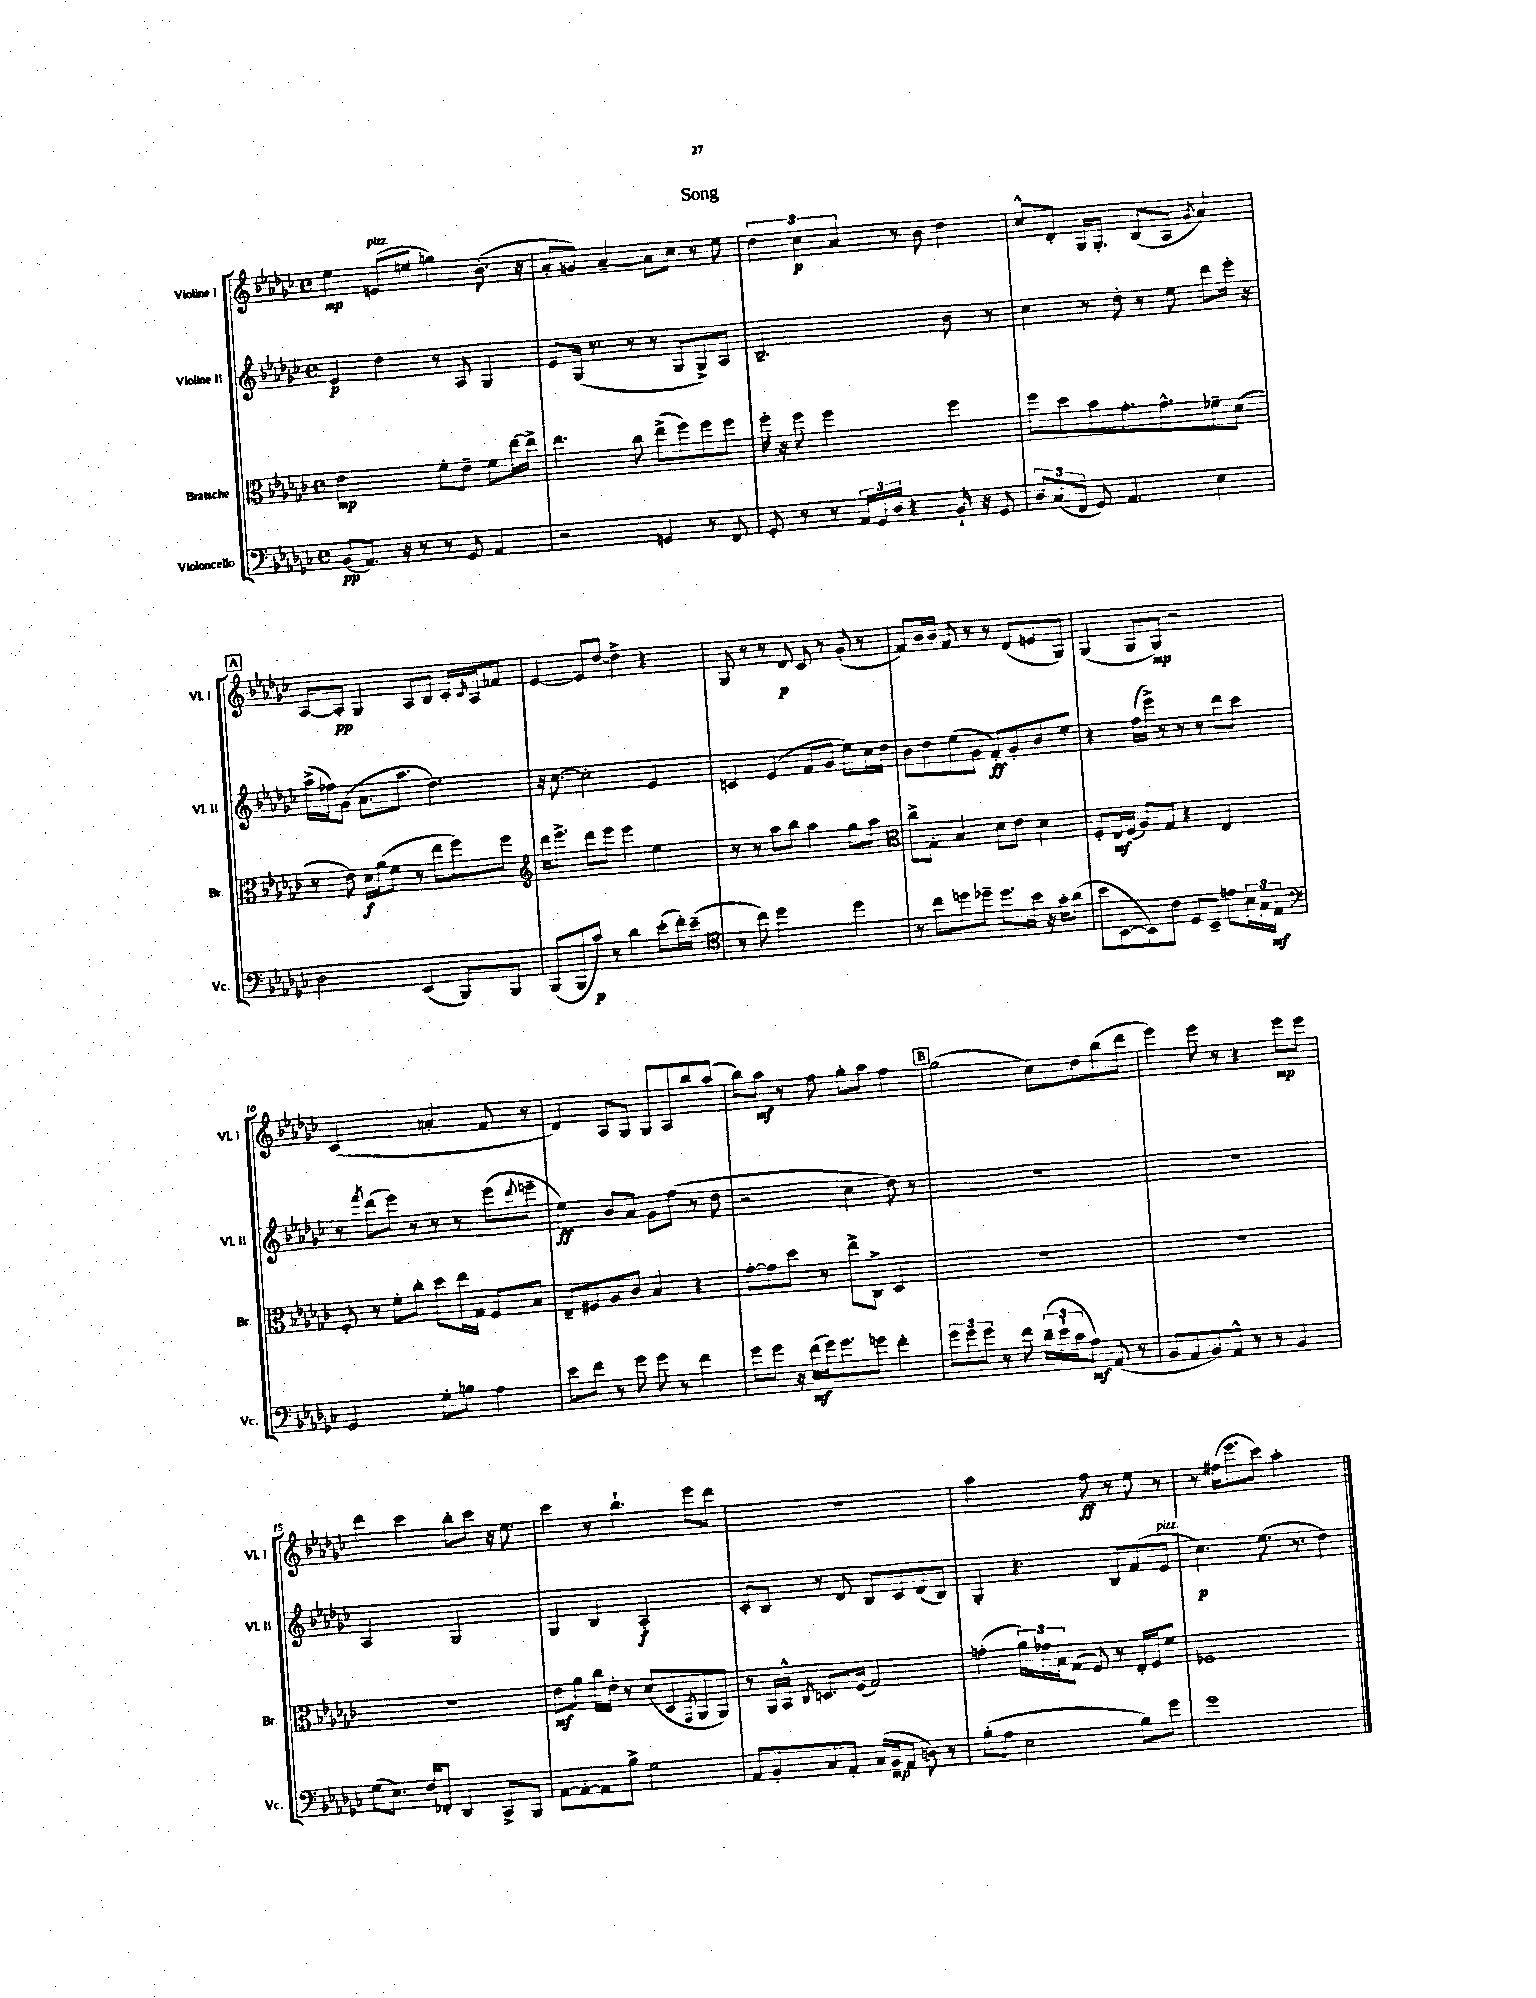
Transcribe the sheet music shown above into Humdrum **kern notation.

**kern	**dynam	**kern	**dynam	**kern	**dynam	**kern	**dynam
*part4	*part4	*part3	*part3	*part2	*part2	*part1	*part1
*staff4	*staff4	*staff3	*staff3	*staff2	*staff2	*staff1	*staff1
*I"Violoncello	*	*I"Bratsche	*	*I"Violine II	*	*I"Violine I	*
*I'Vc.	*	*I'Br.	*	*I'Vl. II	*	*I'Vl. I	*
*clefF4	*	*clefC3	*	*clefG2	*	*clefG2	*
*k[b-e-a-d-g-c-]	*	*k[b-e-a-d-g-c-]	*	*k[b-e-a-d-g-c-]	*	*k[b-e-a-d-g-c-]	*
*M4/4	*	*M4/4	*	*M4/4	*	*M4/4	*
*met(c)	*	*met(c)	*	*met(c)	*	*met(c)	*
=1	=1	=1	=1	=1	=1	=1	=1
(8BB-/L	pp	2e-\	mp	4e-/	p	4ee-\	mp
8.AA-/J)	.	.	.	.	.	.	.
!	!	!	!	!	!	!LO:TX:a:i:t=pizz.	!
.	.	.	.	4dd-\	.	(8en/L	.
16r	.	.	.	.	.	.	.
8r	.	.	.	.	.	8een/J	.
8r	.	8f'\L	.	8r	.	4ggn\)	.
8GG-/	.	8e-~\J	.	8A-/	.	.	.
4AA-/	.	8f\L	.	4G-/	.	(8.b-'\	.
.	.	[16ee-\L	.	.	.	.	.
.	.	16ee-^\JJ]	.	.	.	16r	.
=2	=2	=2	=2	=2	=2	=2	=2
2r	.	4.ee-\	.	8e-/L	.	8a-'/L	.
.	.	.	.	(16G-/Jk	.	8gn/J)	.
.	.	.	.	8.r	.	.	.
.	.	.	.	.	.	[4a-~/	.
.	.	8cc-\	.	8r	.	.	.
4GGn/	.	(8ee-^\L	.	8r	.	8a-\L]	.
.	.	8ff\)	.	8G-/L	.	8cc-\J	.
8r	.	8ff\	.	8G-^/)	.	8r	.
8FF/	.	8ff\J	.	8A-/J	.	8ee-\	.
=3	=3	=3	=3	=3	=3	=3	=3
8GG-'/	.	16ff'\	.	2.B-~/	.	6dd-\	.
.	.	16r	.	.	.	.	.
8r	.	8ff\	.	.	.	.	.
.	.	.	.	.	.	6cc-\	p
8r	.	2ff\	.	.	.	.	.
.	.	.	.	.	.	6a-/	.
24AA-/LL	.	.	.	.	.	.	.
24GG-/	.	.	.	.	.	.	.
24D-/JJ	.	.	.	.	.	.	.
4r	.	.	.	.	.	8r	.
.	.	.	.	.	.	8b-\	.
16BB-`/	.	4ff\	.	8b-\	.	4dd-\	.
16r	.	.	.	.	.	.	.
8GG-/	.	.	.	8r	.	.	.
=4	=4	=4	=4	=4	=4	=4	=4
12D-/L	.	8ff\L	.	4cc-\	.	8cc-^^/L	.
(12C-/	.	.	.	.	.	.	.
.	.	8dd-\	.	.	.	8d-'/J	.
12FF/J	.	.	.	.	.	.	.
8GG-/)	.	8b-\	.	8r	.	16G-/KL	.
.	.	.	.	.	.	8.G-'/J	.
4.AA-/	.	8.g-'\	.	8dd-'\	.	.	.
.	.	.	.	8r	.	(8B-/L	.
.	.	8.g-^^\	.	.	.	.	.
.	.	.	.	8ee-\	.	8A-/J	.
.	.	.	.	.	.	8qg-/	.
4E-\	.	8f-X~\	.	8ddd-\L	.	4a-/)	.
.	.	(8d-\J	.	16eee-'\Jk	.	.	.
.	.	.	.	16r	.	.	.
!!LO:LB:g=z
!!LO:REH:place=s1:t=A
=5	=5	=5	=5	=5	=5	=5	=5
2D-\	.	8r	.	(16aa-^\LL	.	[8A-/L	.
.	.	.	.	16ff-X\J)	.	.	.
.	.	8e-\)	.	(8g-\J	.	8A-'/J]	pp
.	.	16d-\LL	f	8.a-\L	.	4G-/	.
.	.	(16a-\J	.	.	.	.	.
.	.	8f\J	.	.	.	.	.
.	.	.	.	8.aa-\J	.	.	.
(4EE-/	.	8r	.	.	.	8A-/L	.
.	.	8ee-\L	.	4.dd-\)	.	8B-/J	.
8BBB-/L)	.	8ff\)	.	.	.	16c-'/LL	.
.	.	.	.	.	.	16qqc-/	.
.	.	.	.	.	.	16A-/J	.
8BBB-/J	.	8ff\J	.	.	.	8f-X/J	.
=6	=6	=6	=6	=6	=6	=6	=6
*	*	*clefG2	*	*	*	*	*
(8BBB-/L	.	16ddd-\KL	.	16r	.	[4e-/	.
.	.	8.eee-^\J	.	[8.cc-\	.	.	.
8BBB-/	.	.	.	.	.	.	.
8c-/J)	p	8ddd-\L	.	2cc-'\]	.	8e-/L]	.
8r	.	8eee-\J	.	.	.	[8dd-/J	.
4d-\	.	4eee-\	.	.	.	4dd-^\]	.
(8e-'\L	.	4ee-\	.	4e-/	.	4r	.
16f'\L)	.	.	.	.	.	.	.
(16e-~\JJ	.	.	.	.	.	.	.
=7	=7	=7	=7	=7	=7	=7	=7
*clefC4	*	*	*	*	*	*	*
8r	.	8r	.	4cn/	.	8G-/	.
8cc-\)	.	8r	.	.	.	8r	.
2dd-\	.	8aa-\L	.	(4e-/	.	8r	.
.	.	8bb-\J	.	.	.	8d-/	p
.	.	4aa-\	.	8f/L	.	8c-/	.
.	.	.	.	8g-/J	.	8r	.
4dd-\	.	8gg-\L	.	8ee-\L)	.	(8g-'/	.
.	.	8aa-\J	.	16cc-\L	.	8r	.
.	.	.	.	16dd-\JJ	.	.	.
=8	=8	=8	=8	=8	=8	=8	=8
*	*	*clefC3	*	*	*	*	*
8r	.	8cc-^\L	.	8b-\L	.	8f/L)	.
8cc-\L	.	8G-'\J	.	8dd-\	.	16b-/L	.
.	.	.	.	.	.	16b-/JJ	.
8ddn\	.	4B-/	.	(8ee-\	.	8f/	.
8dd-X~\J	.	.	.	8g-\J	.	8r	.
8.dd-\L	.	8d-\L	.	8f'/L)	ff	8r	.
.	.	8e-\J	.	8g-'/	.	(8d-/L	.
16b-\Jk	.	.	.	.	.	.	.
16r	.	4d-\	.	8b-/	.	8en/	.
16g-'\KL	.	.	.	.	.	.	.
(8a-\J	.	.	.	8ee-'/J	.	8G-/J)	.
=9	=9	=9	=9	=9	=9	=9	=9
8b-\L	.	8F'/L	.	4r	.	(4G-/	.
[8BB-\	.	16E-/L	mf	.	.	.	.
.	.	(16F/JJ	.	.	.	.	.
8BB-\])	.	8A-/L)	.	(16ff\LL	.	8G-/L	.
.	.	.	.	16eee-^\JJ)	.	.	.
8c-\J	.	8G-/J	.	8r	.	8G-/J)	mp
8D-/L	.	4r	.	8r	.	2r	.
8BB-~/J	.	.	.	8r	.	.	.
8en\L	.	4E-/	.	8ddd-\L	.	.	.
24B-\L	.	.	.	8ccc-\J	.	.	.
24G-\	.	.	.	.	.	.	.
24E-\JJ	mf	.	.	.	.	.	.
!!LO:LB:g=z
=10	=10	=10	=10	=10	=10	=10	=10
*clefF4	*	*	*	*	*	*	*
2GG-/	.	8F'/	.	8r	.	(2c-/	.
.	.	.	.	8qfff/	.	.	.
.	.	8r	.	(8ddd-\L	.	.	.
.	.	8f'\L	.	8eee-\J)	.	.	.
.	.	8cc-'\J	.	8r	.	.	.
8G-'\L	.	8dd-\L	.	8r	.	4an'/	.
8Bn\J	.	16ee-\L	.	8r	.	.	.
.	.	16G-\JJ	.	.	.	.	.
4A-\	.	8F/L	.	(8eee-\L	.	8f/	.
.	.	.	.	8qddd-/	.	.	.
.	.	8B-/J	.	8eeen~\J	.	8r	.
=11	=11	=11	=11	=11	=11	=11	=11
8e-\L	.	8E-~/L	.	4ee-\)	ff	4d-/)	.
8f\J	.	8F#X/	.	.	.	.	.
8r	.	8A-/	.	8b-/L	.	8A-/L	.
8g-\	.	8c-/J	.	8a-/J	.	8G-/J	.
8g-\	.	4B-/	.	8g-\L	.	8G-/L	.
8r	.	.	.	(8ff\J	.	8A-/	.
4f\	.	4r	.	8r	.	8bb-/	.
.	.	.	.	8dd-\	.	(8aa-/J	.
=12	=12	=12	=12	=12	=12	=12	=12
8g-\L	.	[8g-'\L	.	2r	.	8bb-\L)	.
8g-\J	.	8g-\]	.	.	.	8aa-\J	mf
16r	.	8dd-\J	.	.	.	8r	.
(16f\LL	mf	.	.	.	.	.	.
16g-\J)	.	8r	.	.	.	8ff\	.
8.g-\	.	.	.	.	.	.	.
.	.	8ee-^\L	.	4cc-\	.	8gg-'\L	.
8gn\J	.	8C-^\J	.	.	.	8aa-\J	.
4f'\	.	4D-/	.	8dd-\)	.	4ff\	.
.	.	.	.	8r	.	.	.
!!LO:REH:place=s1:t=B
=13	=13	=13	=13	=13	=13	=13	=13
12g-\L	.	1r	.	1r	.	(2gg-\	.
12g-\	.	.	.	.	.	.	.
12g-\J	.	.	.	.	.	.	.
8r	.	.	.	.	.	.	.
8f\	.	.	.	.	.	.	.
(24d-~\LL	.	.	.	.	.	8cc-\L)	.
24e-`\	.	.	.	.	.	.	.
24c-\J	.	.	.	.	.	.	.
8A-\J)	mf	.	.	.	.	8dd-\	.
(8AA-/	.	.	.	.	.	(8bb-\	.
8r	.	.	.	.	.	8ddd-\J	.
=14	=14	=14	=14	=14	=14	=14	=14
8BB-/L	.	1r	.	1r	.	4eee-\)	.
8AA-/	.	.	.	.	.	.	.
8BB-/)	.	.	.	.	.	8eee-\	.
8AA-^^/J	.	.	.	.	.	8r	.
8r	.	.	.	.	.	4r	.
8r	.	.	.	.	.	.	.
4BB-/	.	.	.	.	.	8eee-\L	mp
.	.	.	.	.	.	8eee-\J	.
!!LO:LB:g=z
=15	=15	=15	=15	=15	=15	=15	=15
(8G-\L	.	1r	.	2A-/	.	4ddd-\	.
8.E-\J)	.	.	.	.	.	.	.
.	.	.	.	.	.	4ccc-\	.
16F/KL	.	.	.	.	.	.	.
8FF-X'/J	.	.	.	.	.	.	.
4DD-/	.	.	.	2G-/	.	8bb-'\L	.
.	.	.	.	.	.	8ccc-\J	.
8CC-^/L	.	.	.	.	.	16r	.
.	.	.	.	.	.	8.ee-\	.
8BBB-/J	.	.	.	.	.	.	.
=16	=16	=16	=16	=16	=16	=16	=16
[8AA-\L	.	8e-\L	mf	4G-/	.	4ccc-\	.
8AA-'\_	.	8a-\J	.	.	.	.	.
8AA-\]	.	16cc-\LL	.	4B-/	.	8r	.
.	.	16e-'\JJ	.	.	.	.	.
8B-^\J	.	8r	.	.	.	4.bb-`\	.
2G-\	.	(8d-/L	.	2A-'/	f	.	.
.	.	8D-/	.	.	.	.	.
.	.	8qGG-/	.	.	.	.	.
.	.	8AA-/	.	.	.	8eee-\L	.
.	.	8AA-/J)	.	.	.	8ddd-\J	.
=17	=17	=17	=17	=17	=17	=17	=17
8AA-/L	.	8r	.	8c-'/L	.	1r	.
8BB-'/	.	16AA-/LL	.	8B-/J	.	.	.
.	.	16BB-^^/JJ	.	.	.	.	.
.	.	8qC-/	.	.	.	.	.
8C-/	.	8.Dn/L	.	8r	.	.	.
8AA-'/J	.	.	.	8d-/	.	.	.
.	.	(16F/Jk	.	.	.	.	.
(16C-/LL	.	2G-/)	.	8B-/L	.	.	.
16BB-/J	mp	.	.	.	.	.	.
8AA-/J	.	.	.	8c-/	.	.	.
8Dn\)	.	.	.	(8d-/	.	.	.
8r	.	.	.	8B-/J)	.	.	.
=18	=18	=18	=18	=18	=18	=18	=18
(8B-'\L	.	(4gn'\	.	4G-'/	.	2aa-\	.
8A-\J	.	.	.	.	.	.	.
2E-\	.	24a-\LL)	.	4.r	.	.	.
.	.	24g-X\	.	.	.	.	.
.	.	24B-\J	.	.	.	.	.
.	.	(8G-\J	.	.	.	.	.
.	.	8F/)	.	.	.	8ff\	ff
.	.	8r	.	8B-/L	.	8r	.
8B-\L)	.	16E-'/LL	.	(8f/	.	8ee-\	.
.	.	16F/J	.	.	.	.	.
!	!	!	!	!LO:TX:a:i:t=pizz.	!	!	!
8g-\J	.	8f/J	.	8e-/J	.	8r	.
=19	=19	=19	=19	=19	=19	=19	=19
1g-	.	1F-X	.	4.cc-\)	p	8r	.
.	.	.	.	.	.	(16ff#X\KL	.
.	.	.	.	.	.	8.eee-\	.
.	.	.	.	(8.ee-\	.	8ccc-\J)	.
.	.	.	.	.	.	2aa-'\	.
.	.	.	.	8.r	.	.	.
.	.	.	.	4dd-\)	.	.	.
==	==	==	==	==	==	==	==
*-	*-	*-	*-	*-	*-	*-	*-
